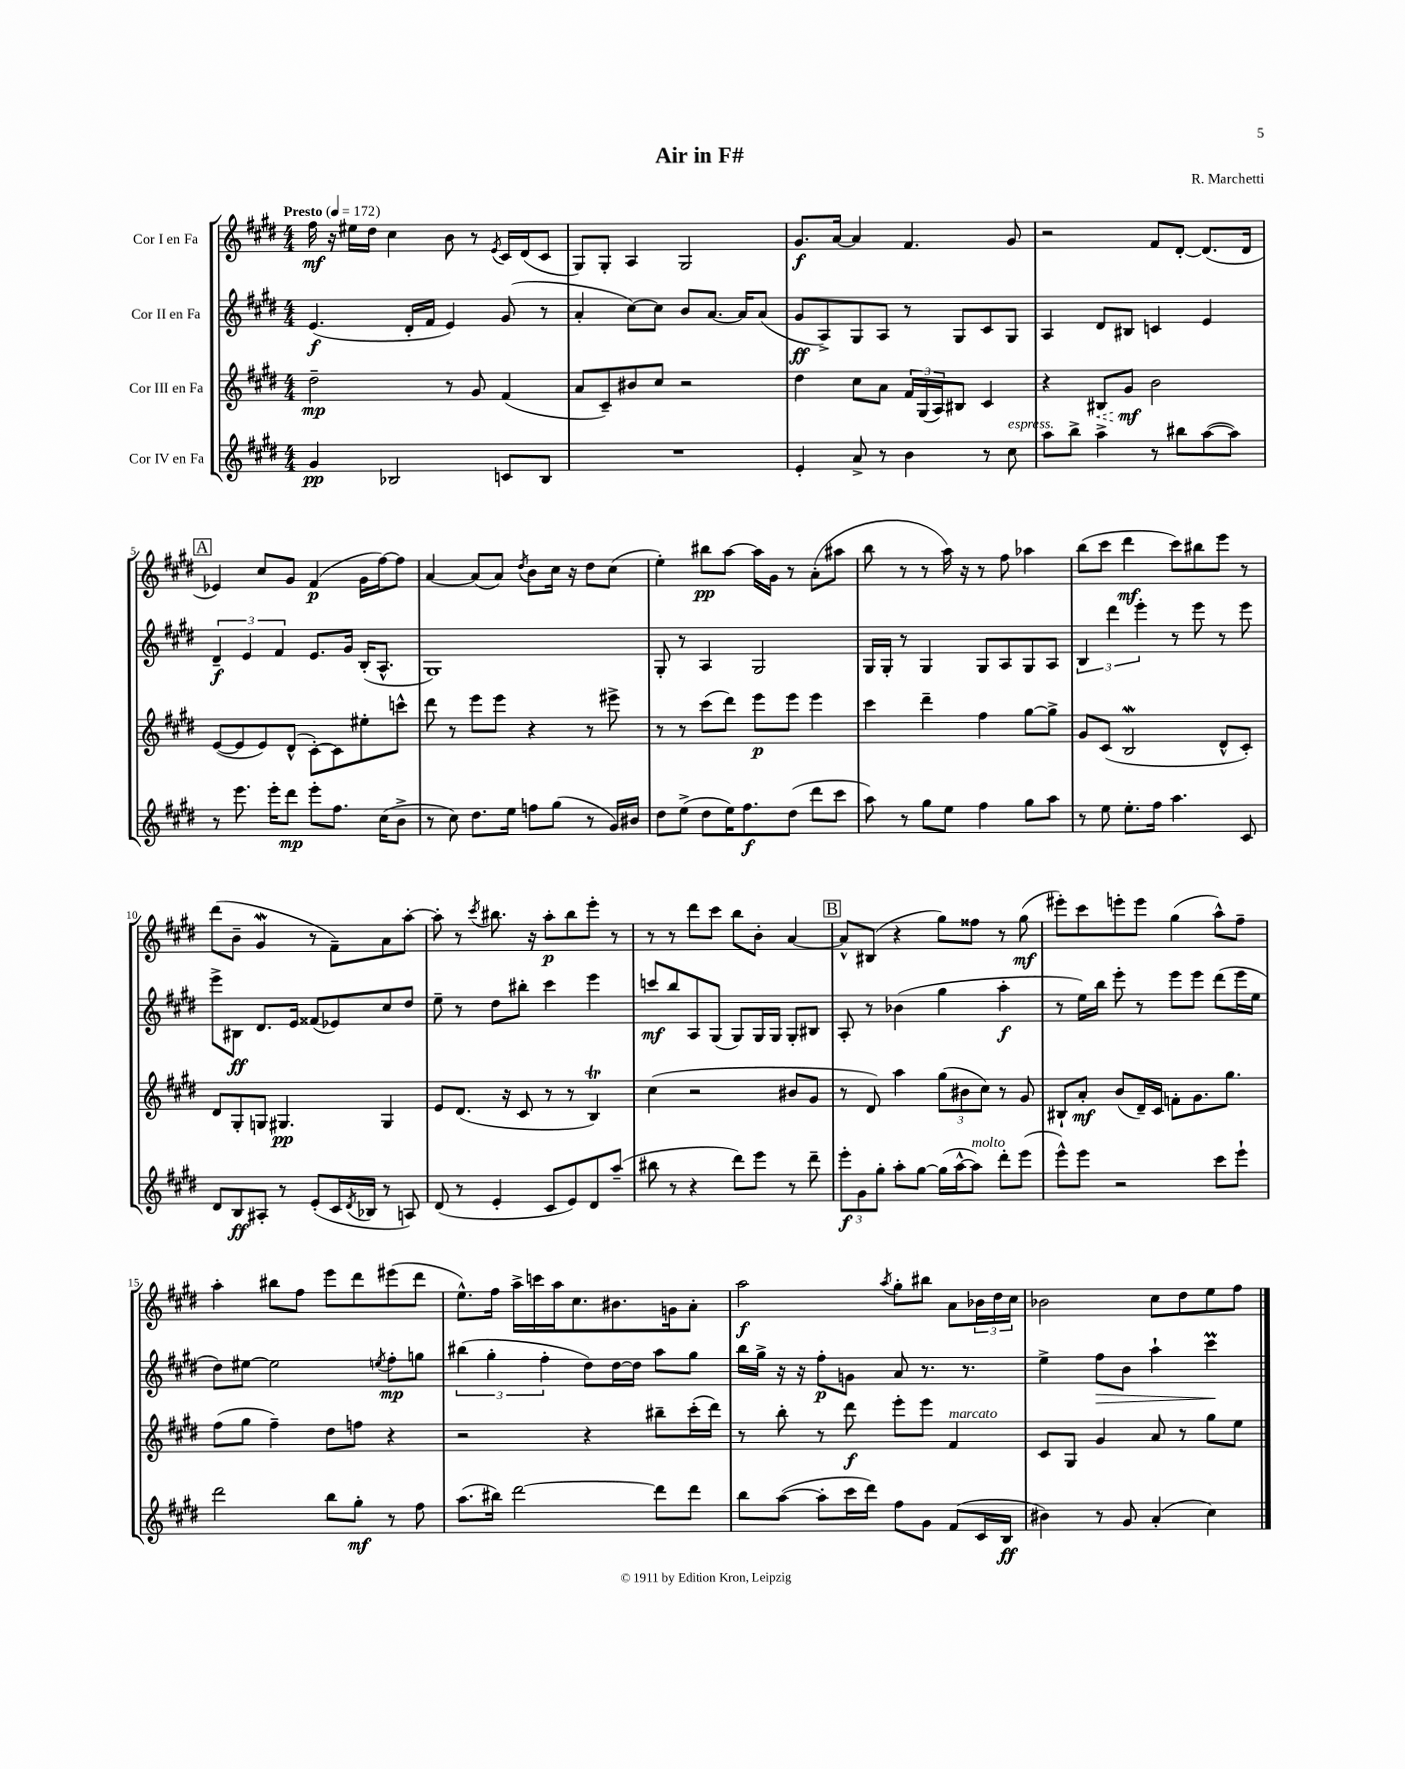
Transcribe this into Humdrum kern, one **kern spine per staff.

**kern	**dynam	**kern	**dynam	**kern	**dynam	**kern	**dynam
*part4	*part4	*part3	*part3	*part2	*part2	*part1	*part1
*staff4	*staff4	*staff3	*staff3	*staff2	*staff2	*staff1	*staff1
*I"Cor IV en Fa	*	*I"Cor III en Fa	*	*I"Cor II en Fa	*	*I"Cor I en Fa	*
*clefG2	*	*clefG2	*	*clefG2	*	*clefG2	*
*k[f#c#g#d#]	*	*k[f#c#g#d#]	*	*k[f#c#g#d#]	*	*k[f#c#g#d#]	*
*M4/4	*	*M4/4	*	*M4/4	*	*M4/4	*
*MM172	*	*MM172	*	*MM172	*	*MM172	*
=1	=1	=1	=1	=1	=1	=1	=1
!	!	!	!	!	!	!LO:TX:a:B:t=Presto	!
4g#/	pp	2dd#~\	mp	(4.e/	f	16ff#\	mf
.	.	.	.	.	.	16r	.
.	.	.	.	.	.	16ee#X\LL	.
.	.	.	.	.	.	16dd#\JJ	.
2B-X/	.	.	.	.	.	4cc#\	.
.	.	.	.	16d#'/LL	.	.	.
.	.	.	.	16f#/JJ	.	.	.
.	.	8r	.	4e/)	.	8b\	.
.	.	8g#/	.	.	.	8r	.
.	.	.	.	.	.	8qe/	.
8cn/L	.	(4f#/	.	(8g#/	.	16c#/LL	.
.	.	.	.	.	.	(16d#/J	.
8B-/J	.	.	.	8r	.	8c#/J	.
=2	=2	=2	=2	=2	=2	=2	=2
1r	.	8a/L	.	4a'/	.	8G#/L)	.
.	.	8c#~/)	.	.	.	8G#'/J	.
.	.	8b#X/	.	[8cc#\L)	.	4A/	.
.	.	8cc#/J	.	8cc#\J]	.	.	.
.	.	2r	.	8b/L	.	2G#/	.
.	.	.	.	[8.a/J	.	.	.
.	.	.	.	16a/KL]	.	.	.
.	.	.	.	(8a/J	.	.	.
=3	=3	=3	=3	=3	=3	=3	=3
4e'/	.	4dd#\	.	8g#/L	ff	8.g#/L	f
.	.	.	.	8A^/)	.	.	.
.	.	.	.	.	.	[16a/Jk	.
8a^/	.	8cc#\L	.	8G#/	.	4a/]	.
8r	.	8a\J	.	8A/J	.	.	.
4b\	.	24f#/LL	.	8r	.	4.f#/	.
.	.	(24G#/	.	.	.	.	.
.	.	24A/J)	.	.	.	.	.
.	.	8B#X/J	.	8G#/L	.	.	.
8r	.	4c#/	.	8c#/	.	.	.
!LO:TX:a:i:t=espress.	!	!	!	!	!	!	!
8cc#\	.	.	.	8G#/J	.	8g#/	.
=4	=4	=4	=4	=4	=4	=4	=4
8aa\L	.	4r	.	4A/	.	2r	.
8bb^\J	.	.	.	.	.	.	.
!	!	!	!LO:HP:b	!	!	!	!
4aa^\	.	8B#X/L	<	8d#/L	.	.	.
.	.	8g#/J	mf	8B#X/J	.	.	.
8r	.	2b\	[	4cn/	.	8f#/L	.
8bb#X\L	.	.	.	.	.	[8d#'/J	.
([8aa\	.	.	.	4e/	.	(8.d#/L]	.
8aa\J])	.	.	.	.	.	.	.
.	.	.	.	.	.	16d#/Jk	.
!!LO:LB:g=z
!!LO:REH:place=s1:t=A
=5	=5	=5	=5	=5	=5	=5	=5
8r	.	([8e/L	.	6d#~/	f	4e-X/)	.
8.eee\	.	8e/]	.	.	.	.	.
.	.	.	.	6e/	.	.	.
.	.	8e/)	.	.	.	8cc#/L	.
16eee'\KL	.	.	.	.	.	.	.
.	.	.	.	6f#/	.	.	.
8ddd#\J	mp	(8d#^^/J	.	.	.	8g#/J	.
8eee'\L	.	[8c#'\L)	.	8.e/L	.	(4f#/	p
8.ff#\J	.	8c#\]	.	.	.	.	.
.	.	.	.	16g#/Jk	.	.	.
.	.	8ee#X'\	.	(16B'/KL	.	16g#\LL	.
(16cc#\KL	.	.	.	8.A^^/J	.	[16ff#\J)	.
8b^\J	.	8cccn^^\J	.	.	.	8ff#\J]	.
=6	=6	=6	=6	=6	=6	=6	=6
8r	.	8ddd#\	.	1G#)	.	[4a/	.
8cc#\)	.	8r	.	.	.	.	.
8.dd#\L	.	8eee\L	.	.	.	(8a/L]	.
.	.	8eee\J	.	.	.	8a/J)	.
16ee\Jk	.	.	.	.	.	.	.
.	.	.	.	.	.	8qdd#/	.
8ffn\L	.	4r	.	.	.	8b\L	.
(8gg#\J	.	.	.	.	.	16cc#\Jk	.
.	.	.	.	.	.	16r	.
8r	.	8r	.	.	.	8dd#\L	.
16g#/LL)	.	8eee#X^\	.	.	.	(8cc#\J	.
16b#X/JJ	.	.	.	.	.	.	.
=7	=7	=7	=7	=7	=7	=7	=7
8dd#\L	.	8r	.	8G#'/	.	4ee'\)	.
(8ee^\J	.	8r	.	8r	.	.	.
8dd#\L	.	(8ccc#\L	.	4A/	.	8bb#X\L	pp
16ee\K)	.	8ddd#\J)	.	.	.	[8aa\J	.
8.ff#\	f	.	.	.	.	.	.
.	.	8eee\L	p	2G#/	.	16aa\LL]	.
.	.	.	.	.	.	16g#\JJ	.
(8dd#\J	.	8eee\J	.	.	.	8r	.
8ddd#\L	.	4eee\	.	.	.	(8a'\L	.
8ccc#\J	.	.	.	.	.	8aa#X\J	.
=8	=8	=8	=8	=8	=8	=8	=8
8aa\)	.	4ccc#\	.	16G#/LL	.	8bb\	.
.	.	.	.	16G#'/JJ	.	.	.
8r	.	.	.	8r	.	8r	.
8gg#\L	.	4ddd#~\	.	4G#/	.	8r	.
8ee\J	.	.	.	.	.	16aa\)	.
.	.	.	.	.	.	16r	.
4ff#\	.	4ff#\	.	8G#/L	.	8r	.
.	.	.	.	8A/	.	8ff#\	.
8gg#\L	.	[8gg#\L	.	8G#/	.	4aa-X\	.
8aa\J	.	8gg#^\J]	.	8A/J	.	.	.
=9	=9	=9	=9	=9	=9	=9	=9
8r	.	8g#/L	.	6B/	.	(8bb\L	.
8ee\	.	(8c#/J	.	.	.	8ccc#\J	.
.	.	.	.	6ddd#\	.	.	.
8.ee'\L	.	2BW/	.	.	.	4ddd#\	mf
.	.	.	.	6eee'\	.	.	.
16ff#\Jk	.	.	.	.	.	.	.
4.aa\	.	.	.	8r	.	8ccc#\L)	.
.	.	.	.	8eee\	.	8bb#X\	.
.	.	8d#^^/L	.	8r	.	8eee\J	.
8c#/	.	8c#'/J)	.	8eee\	.	8r	.
!!LO:LB:g=z
=10	=10	=10	=10	=10	=10	=10	=10
8d#/L	.	8d#/L	.	8eee^\L	.	(8ddd#\L	.
8B/	ff	8G#'/	.	8B#X\J	ff	8b~\J	.
8A#X'/J	.	8Gn/J	.	8.d#/L	.	4g#W/	.
8r	.	4.G#X/	pp	.	.	.	.
.	.	.	.	16e/Jk	.	.	.
(8e'/L	.	.	.	(8f##X/L	.	8r	.
16c#/L	.	.	.	8e-X/)	.	8f#~\L)	.
8qd#/	.	.	.	.	.	.	.
16B-X/JJ	.	.	.	.	.	.	.
8r	.	4G#/	.	8cc#/	.	8a\	.
8An/)	.	.	.	8dd#/J	.	[8aa'\J	.
=11	=11	=11	=11	=11	=11	=11	=11
(8d#/	.	8e/L	.	8ee~\	.	8aa'\]	.
8r	.	(8.d#/J	.	8r	.	8r	.
.	.	.	.	.	.	8qccc#/	.
4e'/	.	.	.	8dd#\L	.	8.bb#X\	.
.	.	16r	.	.	.	.	.
.	.	8c#/	.	8bb#X'\J	.	.	.
.	.	.	.	.	.	16r	.
8c#/L	.	8r	.	4ccc#\	.	8aa'\L	p
8e/)	.	8r	.	.	.	8bb#\	.
8d#/	.	4BT/)	.	4eee\	.	8eee'\J	.
(8aa~/J	.	.	.	.	.	8r	.
=12	=12	=12	=12	=12	=12	=12	=12
8bb#X\	.	(4cc#\	.	8cccn/L	mf	8r	.
8r	.	.	.	8bb/	.	8r	.
4r	.	2r	.	8A/	.	8ddd#\L	.
.	.	.	.	(8G#/J	.	8ccc#\J	.
8ddd#\L)	.	.	.	8G#/L)	.	8bb\L	.
8eee\J	.	.	.	16G#/L	.	8b'\J	.
.	.	.	.	16G#/JJ	.	.	.
8r	.	8b#X/L	.	8G#'/L	.	[4a/	.
8ddd#~\	.	8g#/J	.	8B#X/J	.	.	.
!!LO:REH:place=s1:t=B
=13	=13	=13	=13	=13	=13	=13	=13
12eee'\L	f	8r	.	8A'/	.	8a^^/L]	.
12g#\	.	.	.	.	.	.	.
.	.	8d#/)	.	8r	.	(8B#X/J	.
12gg#'\J	.	.	.	.	.	.	.
8aa'\L	.	4aa\	.	(4b-X\	.	4r	.
[8gg#\J	.	.	.	.	.	.	.
(16gg#\LL]	.	(12gg#\L	.	4gg#\	.	8gg#\L)	.
[16aa^^\J	.	.	.	.	.	.	.
.	.	12b#X\	.	.	.	.	.
!LO:TX:a:i:t=molto	!	!	!	!	!	!	!
8aa\J])	.	.	.	.	.	8ff##X\J	.
.	.	12cc#\J)	.	.	.	.	.
8ddd#'\L	.	8r	.	4aa'\	f	8r	.
(8eee\J	.	8g#/	.	.	.	(8gg#\	mf
=14	=14	=14	=14	=14	=14	=14	=14
8eee^^\L)	.	8B#X`/L	.	8r	.	8eee#X'\L)	.
8eee\J	.	8a'/J	mf	16ee\LL)	.	8ccc#\	.
.	.	.	.	16bb\JJ	.	.	.
2r	.	(8b/L	.	8eee'\	.	8eeen'\	.
.	.	16d#~/L)	.	8r	.	8eee\J	.
.	.	16c#/JJ	.	.	.	.	.
.	.	8fn'\L	.	8eee\L	.	(4gg#\	.
.	.	8.g#\	.	8eee\J	.	.	.
8ccc#\L	.	.	.	(8ddd#\L	.	8aa^^\L)	.
.	.	8.gg#\J	.	.	.	.	.
8eee`\J	.	.	.	16eee\L	.	8ff#~\J	.
.	.	.	.	16ee\JJ	.	.	.
!!LO:LB:g=z
=15	=15	=15	=15	=15	=15	=15	=15
2ddd#\	.	(8ff#\L	.	8dd#\L)	.	4aa'\	.
.	.	8gg#\J	.	[8ee#X\J	.	.	.
.	.	4ff#~\)	.	2ee#\]	.	8bb#X\L	.
.	.	.	.	.	.	8ff#\J	.
8bb\L	.	8dd#\L	.	.	.	8eee\L	.
8gg#'\J	mf	8ffn\J	.	.	.	8ddd#\	.
.	.	.	.	8qeen/	.	.	.
8r	.	4r	.	8ff#'\L	mp	(8eee#X\	.
8ff#\	.	.	.	8ggn\J	.	8ddd#\J	.
=16	=16	=16	=16	=16	=16	=16	=16
(8.aa\L	.	2r	.	(6bb#X\	.	8.ee^^\L)	.
.	.	.	.	6gg#'\	.	.	.
16bb#X\Jk)	.	.	.	.	.	16ff#\Jk	.
[2ddd#\	.	.	.	.	.	16aa^\LL	.
.	.	.	.	.	.	16cccn\	.
.	.	.	.	6ff#'\	.	.	.
.	.	.	.	.	.	16aa\J	.
.	.	.	.	.	.	8.cc#\	.
.	.	4r	.	8dd#\L)	.	.	.
.	.	.	.	[16dd#\L	.	8.b#X\	.
.	.	.	.	16dd#\JJ]	.	.	.
8ddd#\L]	.	8bb#X~\L	.	8aa\L	.	.	.
.	.	.	.	.	.	16gn\k	.
8ddd#\J	.	(16ccc#'\L	.	8gg#\J	.	8a'\J	.
.	.	16ddd#\JJ)	.	.	.	.	.
=17	=17	=17	=17	=17	=17	=17	=17
8bb\L	.	8r	.	16bb\LL	.	2aa\	f
.	.	.	.	16gg#^\JJ	.	.	.
([8aa\J	.	8bb'\	.	16r	.	.	.
.	.	.	.	16r	.	.	.
8aa'\L]	.	8r	.	8ff#'\L	p	.	.
16ccc#\L	.	8ddd#\	f	8gn\J	.	.	.
16ddd#\JJ)	.	.	.	.	.	.	.
.	.	.	.	.	.	8qaa/	.
8ff#\L	.	8eee'\L	.	8a/	.	8gg#'\L	.
8g#\J	.	8eee\J	.	8.r	.	8bb#X\J	.
!	!	!LO:TX:a:i:t=marcato	!	!	!	!	!
(8f#/L	.	4f#/	.	.	.	8a\L	.
.	.	.	.	8.r	.	.	.
16c#/L	.	.	.	.	.	24b-X\L	.
.	.	.	.	.	.	24dd#\	.
16B/JJ	ff	.	.	.	.	.	.
.	.	.	.	.	.	24cc#\JJ	.
=18	=18	=18	=18	=18	=18	=18	=18
4b#X\)	.	8c#/L	.	4ee^\	.	2b-X\	.
.	.	8G#/J	.	.	.	.	.
!	!	!	!	!	!LO:HP:b	!	!
8r	.	4g#/	.	8ff#\L	>	.	.
8g#/	.	.	.	8b\J	.	.	.
(4a'/	.	8a/	.	4aa`\	.	8cc#\L	.
.	.	8r	.	.	.	8dd#\	.
4cc#\)	.	8gg#\L	.	4ccc#M\	.	8ee\	.
.	.	8ee\J	.	.	.	8ff#\J	.
.	.	.	.	.	]	.	.
==	==	==	==	==	==	==	==
*-	*-	*-	*-	*-	*-	*-	*-
